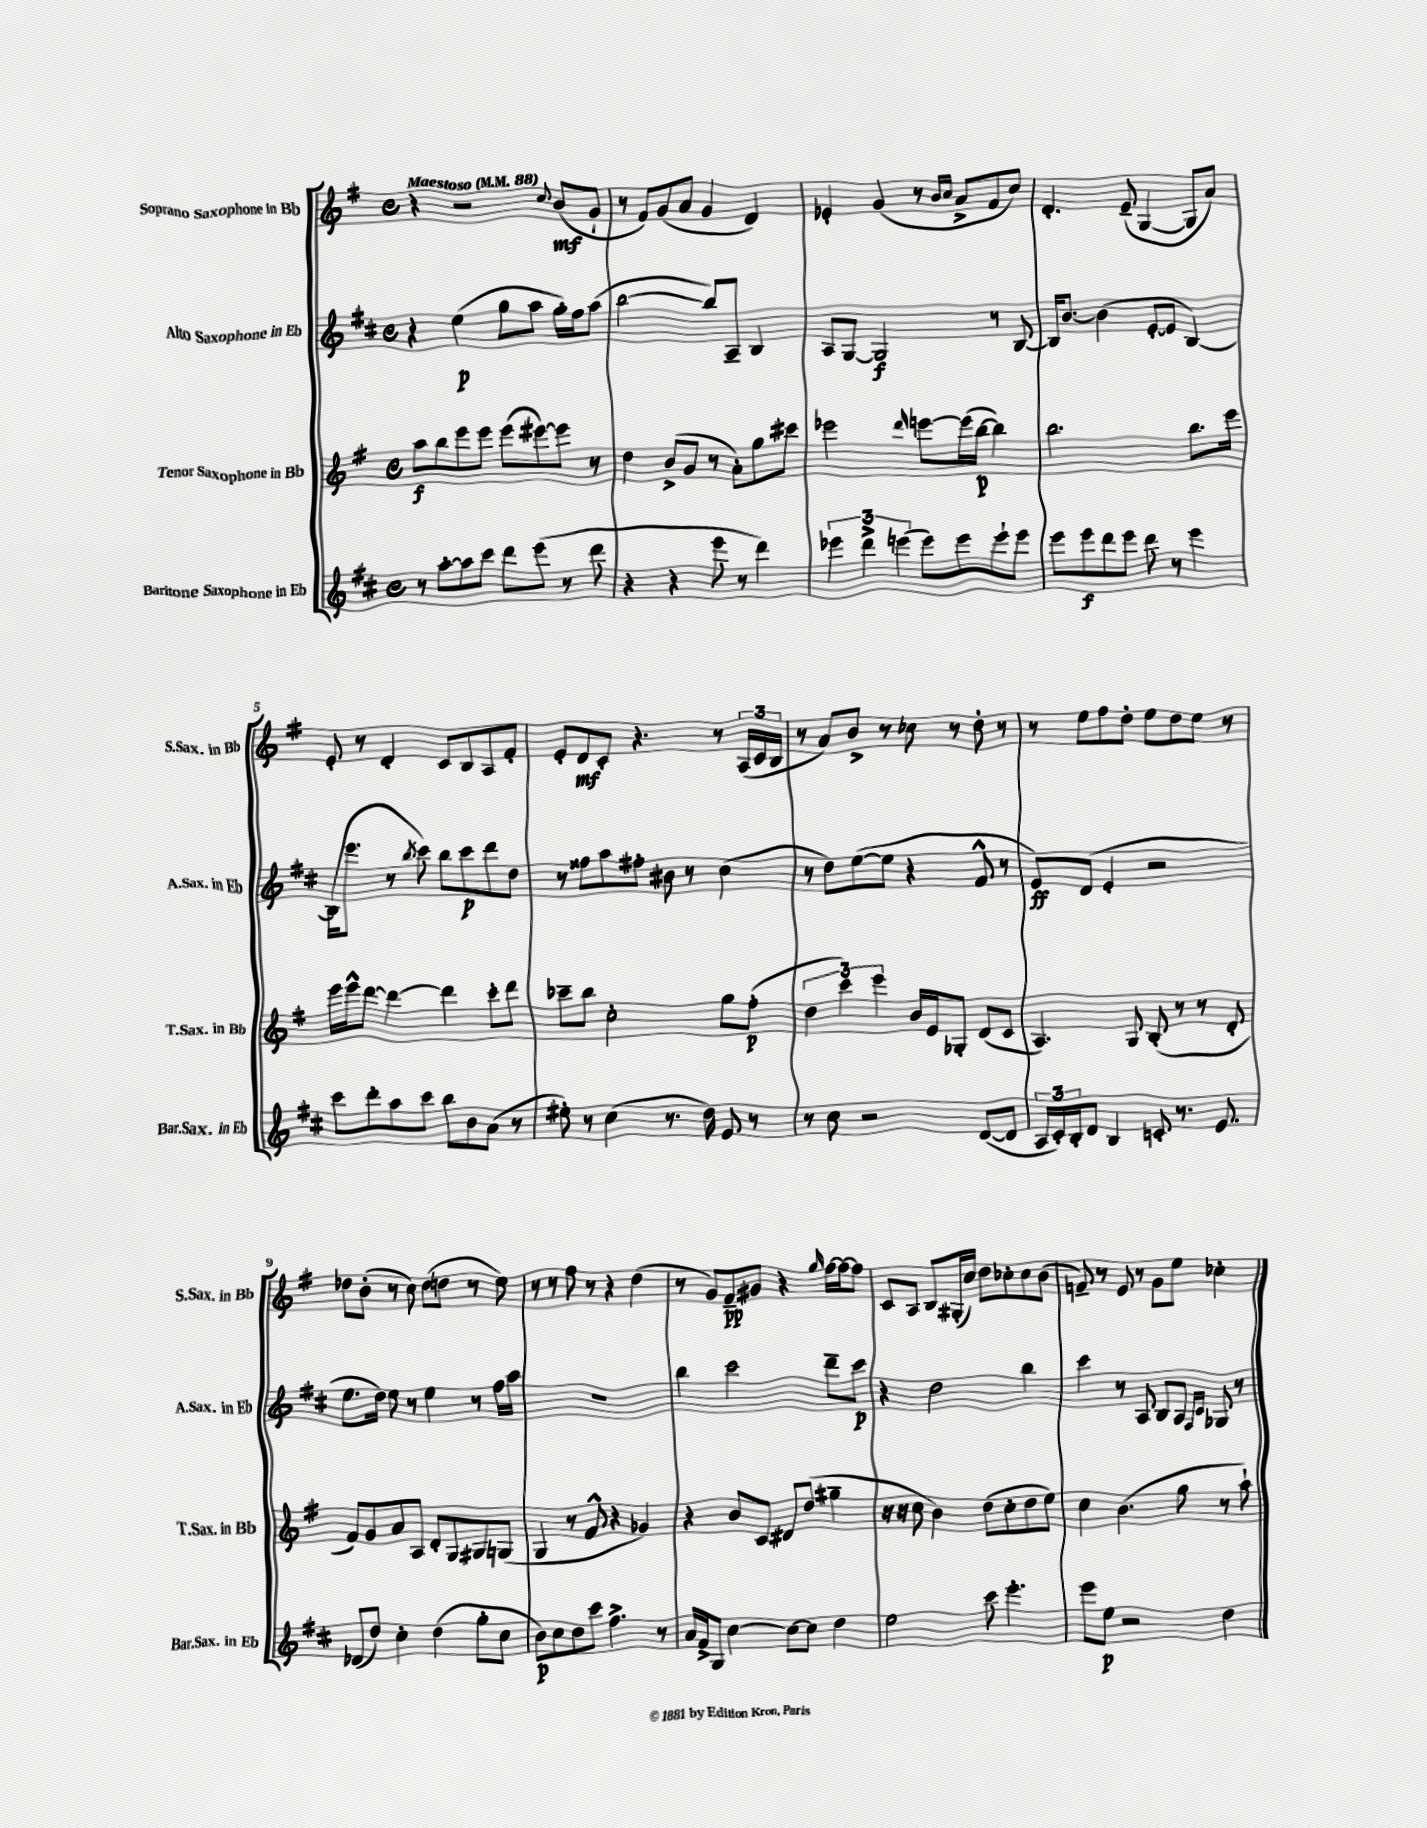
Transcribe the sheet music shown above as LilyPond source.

<<
\new StaffGroup <<
\new Staff = "s0" \with { instrumentName = "Soprano Saxophone in Bb" shortInstrumentName = "S.Sax. in Bb" } {
    \clef treble \key g \major \defaultTimeSignature \time 4/4 \tempo "Maestoso" 4 = 88
    r4 r2 \appoggiatura { c''8 } b'8\mf( g'8-! |
    r8 fis'8) g'8( a'8 g'4 d'4) |
    ees'4-. g'4( r8 \grace { b'16 c''16 } a'8-> fis'8 c''8) |
    d'4.-. e'8--( g4~ g8 a'8) |
    e'8-. r8 d'4-. c'8 b8 a8 fis'8-. |
    e'8-. d'8\mf c'8-. r4. r8 \tuplet 3/2 { a16( c'16 b16 } |
    r8 a'8) b'8-> r8 ces''8 r8 d''8-. r8 |
    r8 e''8 fis''8 d''8-. e''8 d''8 e''8 r8 |
    des''8 b'8-.( r8 c''8) des''8( d''8 r8 e''8) |
    r8 r8 fis''8 r8 r4 d''4( |
    r8 g'8) fis'8--\pp gis'8 r4 \grace { g''16 } fis''16~ fis''16~ fis''8 |
    c'8 a8 b8 gis16-.( c''16) d''8 ces''8-. ces''8 b'8( |
    f'8--) r8 e'8 r8 g'8 e''8 ces''4-. \bar "|." |
}
\new Staff = "s1" \with { instrumentName = "Alto Saxophone in Eb" shortInstrumentName = "A.Sax. in Eb" } {
    \clef treble \key d \major \defaultTimeSignature \time 4/4
    r4 e''4\p( g''8 a''8 g''16-.) fis''16 a''8( |
    b''2~ b''8) a8-- b4 |
    a8 g8~ g2\f r8 b8~ |
    b16 b'8.~ b'4( e'8~-. e'8 b4~) |
    b16( e'''8. r8 \acciaccatura { b''8 } cis'''8) b''8 cis'''8\p d'''8 d''8 |
    r8 fisis''8 a''8 fis''8-. bis'8 r8 cis''4( |
    r8 d''8) e''8~( e''8 r4 fis'8-^ r8 |
    e'8\ff) d'8( e'4-. r2 |
    e''8. d''16) e''8 r8 e''4 r8 fis''16 a''16 |
    R1 |
    b''4 cis'''2 d'''8-- cis'''8\p |
    r4 d''2 b''4 |
    cis'''4 r8 a8 b8 a8 \grace { fis16 cis'16 } ges8 r8 \bar "|." |
}
\new Staff = "s2" \with { instrumentName = "Tenor Saxophone in Bb" shortInstrumentName = "T.Sax. in Bb" } {
    \clef treble \key g \major \defaultTimeSignature \time 4/4
    a''8\f b''8 e'''8 e'''8 e'''8( eis'''8~) eis'''8 r8 |
    d''4 b'8->( g'8 r8 a'8-.) g''8 cis'''8 |
    ees'''2 \grace { d'''16 } e'''8~ e'''16( b''16~\p b''4) |
    b''2. b''8. e'''16 |
    e'''16 e'''16-^ d'''8~ d'''4~ d'''4 c'''8-. d'''8 |
    ces'''8-- b''8 c''2-. g''8 fis''8-.\p( |
    \tuplet 3/2 { d''4 c'''4) e'''4 } b'16 e'16 ges8-. d'8( c'8 |
    a4.) g8 b8-.( r8 r8 d'8-. |
    fis'8) g'8 a'8 a8 d'8-. g8 gis8 g8( |
    g4 r8 fis'8-^ r4 ges'4) |
    r4 b'8 c'8 dis'8 d''8( gis''4-- |
    r16 r16 c''8 b'4) d''8( c''8-. d''8 e''8) |
    c''4 b'4.( g''8 r8 a''8-!) \bar "|." |
}
\new Staff = "s3" \with { instrumentName = "Baritone Saxophone in Eb" shortInstrumentName = "Bar.Sax. in Eb" } {
    \clef treble \key d \major \defaultTimeSignature \time 4/4
    r8 a''8~-. a''8 cis'''8 d'''8 e'''8( r8 d'''8 |
    r4 r4 e'''8 r8 d'''4) |
    \tuplet 3/2 { ees'''4 d'''4-> e'''4( } e'''8) e'''8 e'''8-! e'''8 |
    e'''8 e'''8\f d'''8 e'''8 d'''8 r8 e'''4 |
    cis'''8 d'''8-. a''8 cis'''8 b''8 b'8 a'8( r8 |
    eis''8-.) r8 cis''4( r8. d''16) e'8 r8 |
    r8 cis''8 r2 d'8~( d'8 |
    \tuplet 3/2 { a16 cis'16-.) b16-. } d'8 b4 c'8-. r8. e'8. |
    des'8( d''8) cis''4-. d''4( g''8-. cis''8 |
    b'8\p) cis''8 d''8 cis'''8 fis''4.-> r8 |
    a'16 fis'16-> g8 cis''4~ cis''8~ cis''8 d''4 |
    e''2 cis'''8 e'''4.-. |
    e'''8 e''8\p r2 d''4 \bar "|." |
}
>>
>>
